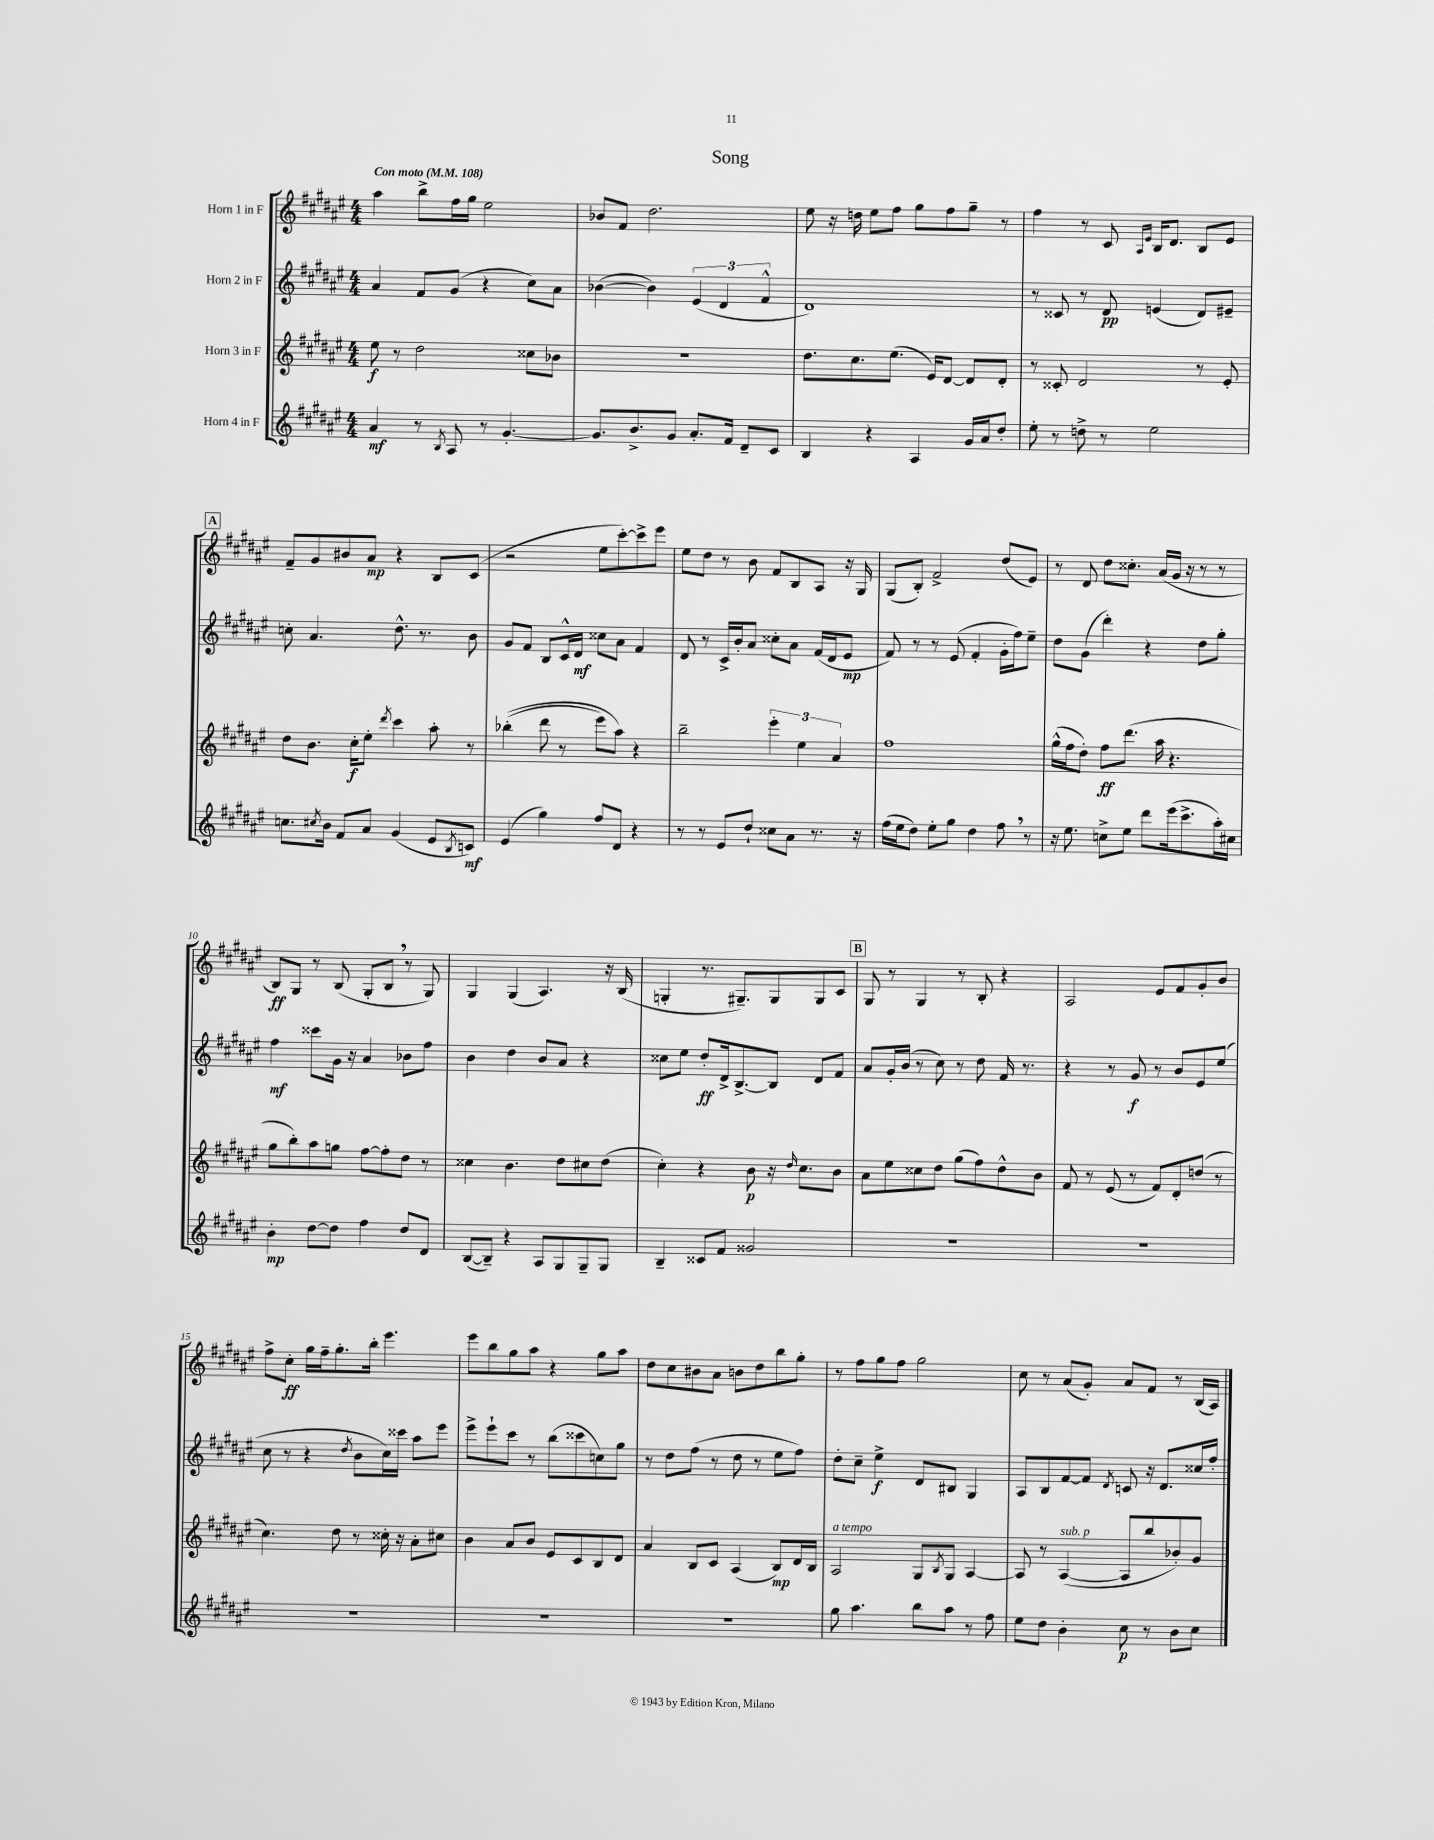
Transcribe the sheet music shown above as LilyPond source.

\header { title = "Song" }
<<
\new StaffGroup <<
\new Staff = "s0" \with { instrumentName = "Horn 1 in F" } {
    \clef treble \key fis \major \numericTimeSignature \time 4/4 \tempo "Con moto" 4 = 108
    ais''4 b''8-> fis''16 gis''16 eis''2 |
    bes'8 fis'8 dis''2. |
    eis''8 r16 d''16 eis''8 fis''8 gis''8 fis''8 gis''8-- r8 |
    fis''4 r8 cis'8 \grace { ais16 eis'16 } b16 dis'8. b8 eis'8 |
    \mark \markup { \box "A" } fis'8-- gis'8 bis'8 ais'8\mp r4 b8 cis'8( |
    r2 eis''8 cis'''8~-.) cis'''8-> eis'''8 |
    eis''8 dis''8 r8 b'8 fis'8 b8 ais8 r16 gis16 |
    gis8( b8-.) fis'2-> dis''8( eis'8) |
    r8 dis'8 dis''8 cisis''8.-. ais'16( gis'16 r16 r8 r8 |
    b8\ff) gis8 r8 b8( gis8-. b8 \breathe r8 gis8) |
    gis4 gis4( ais4.) r16 b16( |
    g4-. r8. gis8.--) gis8 gis8 cis'8 |
    \mark \markup { \box "B" } gis8 r8 gis4 r8 b8-. r4 |
    ais2 eis'8 fis'8 gis'8-. b'8 |
    fis''8-> cis''8-.\ff gis''16 fis''16-- gis''8.-. b''16-. eis'''4. |
    eis'''8 b''8 gis''8 ais''8 r4 gis''8 ais''8 |
    dis''8 cis''8 bis'8 ais'8 b'8 dis''8 b''8 gis''8-. |
    r8 fis''8 gis''8 fis''8 gis''2 |
    cis''8 r8 ais'8( gis'8-.) ais'8 fis'8 r8 b16( ais16) \bar "|." |
}
\new Staff = "s1" \with { instrumentName = "Horn 2 in F" } {
    \clef treble \key fis \major \numericTimeSignature \time 4/4
    ais'4 fis'8 gis'8( r4 cis''8) ais'8 |
    bes'4~( bes'4) \tuplet 3/2 { eis'4( dis'4 fis'4-^ } |
    dis'1) |
    r8 cisis'8 r8 dis'8\pp e'4( dis'8) eis'8-- |
    \mark \markup { \box "A" } c''8-. ais'4. dis''8.-^ r8. b'8 |
    gis'8 fis'8 b8 cis'16-^ dis'16\mf cisis''8 ais'8 fis'4 |
    dis'8 r8 cis'16-> b'16-. ais'8 cisis''8-. ais'8 fis'16( dis'16 eis'8\mp |
    fis'8) r8 r8 eis'8( fis'4-. gis'16-. fis''16) eis''8-- |
    dis''8 gis'8( dis'''4-.) r4 dis''8 gis''8-. |
    fis''4\mf cisis'''8 gis'16 r16 ais'4 bes'8 fis''8 |
    b'4 dis''4 b'8 ais'8 r4 |
    cisis''8 eis''8 dis''8-.\ff dis'16-> b8.~-> b8 dis'8 fis'8 |
    \mark \markup { \box "B" } ais'8 gis'16-. b'16( r8 cis''8) r8 dis''8 fis'16 r8. |
    r4 r8 gis'8\f r8 b'8 eis'8 eis''8( |
    cis''8 r8 r4 \acciaccatura { dis''8 } b'8 cis''16) cisis'''16 ais''8 eis'''8 |
    eis'''8-> eis'''8-! cis'''8 r8 b''8( cisis'''8 c''8) gis''8 |
    r8 dis''8 fis''8( r8 dis''8 r8 eis''8 fis''8) |
    dis''8-. cis''8-- eis''4->\f dis'8 bis8 gis4 |
    ais8 b8 fis'8~ fis'8 \acciaccatura { dis'8 } c'8 r16 dis'8. cisis''16 fis''16-. \bar "|." |
}
\new Staff = "s2" \with { instrumentName = "Horn 3 in F" } {
    \clef treble \key fis \major \numericTimeSignature \time 4/4
    eis''8\f r8 dis''2 cisis''8 bes'8 |
    R1 |
    dis''8. cis''8. eis''8.( eis'16) dis'8~ dis'8 dis'8-. |
    r8 cisis'8-. dis'2 r8 eis'8-. |
    \mark \markup { \box "A" } dis''8 b'8. cis''16-.\f eis''8-. \acciaccatura { dis'''8 } cis'''4 ais''8-. r8 |
    bes''4-.(\( dis'''8 r8 eis'''8) ais''8\) r4 |
    b''2-- \tuplet 3/2 { eis'''4-. eis''4 ais'4 } |
    fis''1 |
    gis''16-^( fis''16 dis''8-.) fis''8\ff dis'''8.( ais''16 r4. |
    gis''8 b''8-.) ais''8 g''8 fis''8~ fis''8-. dis''8 r8 |
    cisis''4 b'4. dis''8 cis''8 dis''8( |
    cis''4-.) r4 b'8\p r16 \grace { dis''16 } cis''8. b'8 |
    \mark \markup { \box "B" } ais'8 eis''8 cisis''8 dis''8 gis''8( fis''8) dis''8-^ b'8 |
    fis'8 r8 eis'8( r8 fis'8) dis'8-. d''8( r8 |
    cis''4.) dis''8 r8 cisis''16-. r16 ais'8-. cis''8 |
    b'4 ais'8 b'8 eis'8 cis'8 b8 dis'8 |
    ais'4 b8 cis'8 ais4( b8\mp) dis'16 b16 |
    ais2^\markup { \italic "a tempo" } gis8 \acciaccatura { b8 } gis8 ais4~ |
    ais8 r8 ais4~^\markup { \italic "sub. p" }( ais8 b''8 bes'8-.) gis'8 \bar "|." |
}
\new Staff = "s3" \with { instrumentName = "Horn 4 in F" } {
    \clef treble \key fis \major \numericTimeSignature \time 4/4
    ais'4\mf r8 \acciaccatura { b8 } ais8 r8 gis'4.~-. |
    gis'8. b'8.-> gis'8 ais'8.-. fis'16 dis'8-- cis'8 |
    b4 r4 ais4 gis'16 ais'16 dis''8-. |
    eis''8-. r8 d''8-> r8 eis''2 |
    \mark \markup { \box "A" } c''8. \acciaccatura { cis''8 } b'16 fis'8 ais'8 gis'4( eis'8 \acciaccatura { b8 } c'8\mf) |
    eis'4( gis''4) fis''8 dis'8 r4 |
    r8 r8 eis'8 dis''8-! cisis''8 ais'8 r8. r16 |
    fis''16( eis''16 dis''8) eis''8-. gis''8 dis''4 fis''8 \breathe r8 |
    r16 eis''8. c''8-> eis''8 dis'''8 eis'''16( cis'''8.-> ais''16-.) cis''16 |
    b'4-.\mp dis''8~ dis''8 fis''4 dis''8 dis'8 |
    b8~( b8--) r4 ais8 gis8 gis8-- gis8 |
    b4-- cisis'8 fis'8 gisis'2 |
    \mark \markup { \box "B" } R1 |
    R1 |
    R1 |
    R1 |
    R1 |
    gis''8 ais''4. b''8 ais''8 r8 fis''8 |
    eis''8 dis''8 b'4-. cis''8\p r8 b'8 cis''8 \bar "|." |
}
>>
>>
